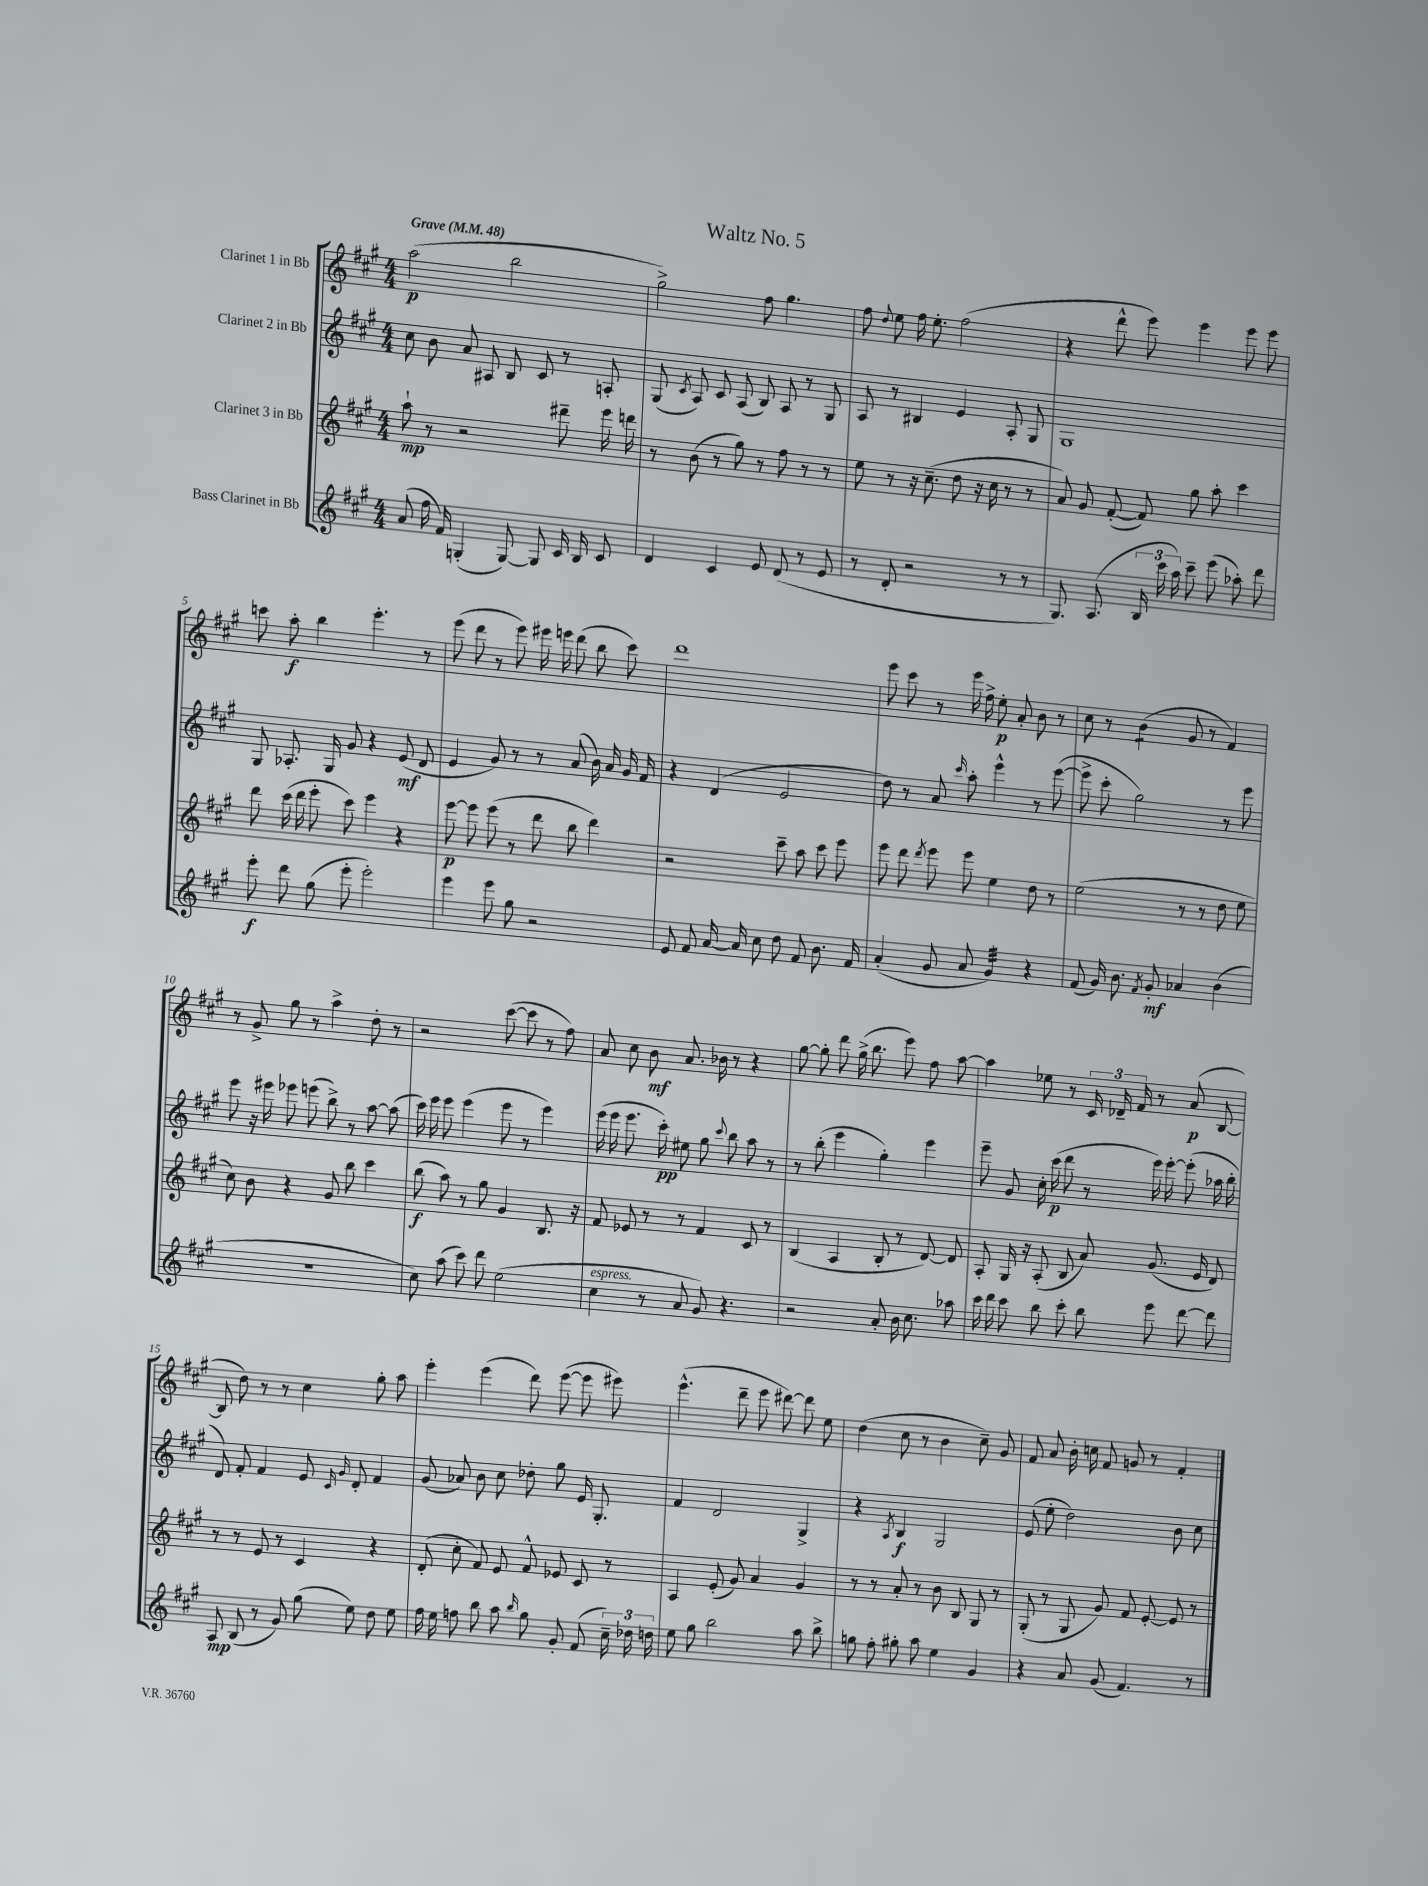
\header { title = "Waltz No. 5" }
<<
\new StaffGroup <<
\new Staff = "s0" \with { instrumentName = "Clarinet 1 in Bb" } {
    \clef treble \key a \major \numericTimeSignature \time 4/4 \tempo "Grave" 4 = 48
    \autoBeamOff a''2\p( b''2 |
    gis''2->) fis''8 gis''4. |
    fis''8 \appoggiatura { d''8 } e''8 fis''16 e''8.-. fis''2( |
    r4 d'''8-^ e'''8) e'''4 e'''8 e'''8 |
    c'''8 a''8-.\f b''4 e'''4.-. r8 |
    e'''8( d'''8 r8 e'''8) eis'''16 e'''16 d'''8( b''8 cis'''8) |
    d'''1 |
    e'''8 cis'''8 r8 e'''16 fis''16-> e''8-.\p a'8-. b'8 r8 |
    cis''8 r8 b'4:8( gis'8 r8 fis'4) |
    r8 gis'8-> gis''8 r8 a''4-> d''8-. r8 |
    r2 cis'''8~( cis'''8 r8 fis''8) |
    a'8 cis''8 b'8\mf a'8. bes'16 r8 r4 |
    gis''8~ gis''8-. d'''8 gis''16->( b''8. e'''8) fis''8 a''8~ |
    a''4 ees''8 r8 \tuplet 3/2 { cis'16 des'16-- fis'16 } r8 a'8\p( b8~ |
    b8 d''8) r8 r8 cis''4 gis''8-. a''8 |
    e'''4-. e'''4( d'''8) e'''8~( e'''8 eis'''8) |
    e'''4.-^( d'''8-- e'''8 dis'''8~) dis'''8 e''8 |
    d''4( cis''8 r8 b'4 cis''8--) gis'8 |
    fis'8 a'8 b'16-. c''16 fis'8 g'8 r8 fis'4-. \bar "|." |
}
\new Staff = "s1" \with { instrumentName = "Clarinet 2 in Bb" } {
    \clef treble \key a \major \numericTimeSignature \time 4/4
    \autoBeamOff cis''8 b'8 a'8 ais8 b8 cis'8 r8 a8-. |
    gis8( \acciaccatura { cis'8 } a8) cis'8 a8( b8) a8 r8 gis8 |
    a8 r8 bis4 e'4 a8-. gis8 |
    gis1 |
    gis8 aes8.-. gis16 gis'8 r4 e'8\mf( d'8 |
    e'4 gis'8) r8 r8 a'8( b'16) a'16 gis'16 fis'16 |
    r4 d'4( e'2 |
    d''8) r8 a'8 \grace { cis'''16 } a''8-. e'''4-^ r8 e'''8~( |
    e'''8-> cis'''8-. gis''2) r8 e'''8 |
    e'''8 r16 eis'''16 ees'''8 e'''8( b''8->) r8 a''8~ a''8( |
    cis'''16) e'''16 e'''8 e'''4( e'''8 r8 e'''4) |
    e'''16( e'''16 e'''8. cis'''16-.\pp) eis''8 gis''8 \appoggiatura { cis'''8 } b''8 a''8 r8 |
    r8 b''8-.( e'''4 gis''4-.) e'''4 |
    e'''8-- gis'8 cis''16-. cis'''16\p( d'''8 r8 e'''16) e'''16~-. e'''8-.( aes''16 b''16-. |
    d'8) fis'8-. fis'4 e'8 \grace { cis'16 gis'16 } d'8-. fis'4 |
    gis'8( aes'8) b'8 cis''8 des''8-. gis''8 e'16 gis8.-. |
    fis'4 d'2 gis4-> |
    r4 \acciaccatura { a8 } b4\f gis2 |
    e'8( e''8-. d''2) b'8 cis''8 \bar "|." |
}
\new Staff = "s2" \with { instrumentName = "Clarinet 3 in Bb" } {
    \clef treble \key a \major \numericTimeSignature \time 4/4
    \autoBeamOff a''8-!\mp r8 r2 dis'''8-- e'''16 d'''16 |
    r8 b'8( r8 gis''8) r8 fis''8 r8 r8 |
    e''8 r8 r16 cis''8.--( d''8 r16 cis''16 r8 r8 |
    a'8) gis'8 fis'8~-.( fis'8) gis''8 a''8-. cis'''4 |
    d'''8 cis'''16( d'''16 e'''8-. cis'''8) e'''4 r4 |
    e'''8~\p e'''8 e'''8( r8 d'''8 b''8 d'''4) |
    r2 cis'''8-- a''8 cis'''8 e'''8 |
    e'''8 d'''8 \acciaccatura { d'''8 } e'''8 e'''8 e''4 d''8 r8 |
    e''2( r8 r8 d''8 e''8 |
    cis''8) b'8 r4 gis'8 b''8 cis'''4 |
    b''8\f( a''8) r8 gis''8 gis'4 b8. r16 |
    fis'8 ees'8 r8 r8 fis'4 cis'8 r8 |
    b4( a4 b8-. r8 d'8~) d'8 |
    a8-. gis16 r16 a8-.( b8 a'8) gis'8.( e'16 d'8) |
    r8 r8 e'8 r8 cis'4 r4 |
    d'8-.( cis''8-. fis'8) e'8 fis'8-^ ees'8 cis'8 r8 |
    a4 e'8-.( gis'8) a'4 gis'4 |
    r8 r8 a'8-. r8 b'8 b8 gis8 r8 |
    gis8-.( r8 gis8 gis'8) fis'8 e'8~-. e'8 r8 \bar "|." |
}
\new Staff = "s3" \with { instrumentName = "Bass Clarinet in Bb" } {
    \clef treble \key a \major \numericTimeSignature \time 4/4
    \autoBeamOff a'8( fis''16 fis'16) g4-.( g8~) g8 cis'16 b16 cis'8 |
    d'4 cis'4 e'8 d'8( r8 e'8 |
    r8 d'8-. r2 r8 r8 |
    gis8.) a8.( \tuplet 3/2 { b16 cis'''16 a''16) } cis'''8-- e'''8( aes''8-.) d'''8 |
    e'''8-.\f d'''8 gis''8( e'''8-. e'''2-.) |
    e'''4 e'''8 gis''8 r2 |
    e'8 fis'8 a'16~ a'16 cis''8 d''8 fis'8 b'8. fis'16 |
    a'4-.( gis'8 a'8 gis'4:32) r4 |
    fis'8( gis'16) b'8. \acciaccatura { fis'8 } gis'8-.\mf aes'4 b'4( |
    R1 |
    cis''8) a''8( cis'''8) d'''8 e''2( |
    cis''4^\markup { \italic "espress." } r8 a'8 gis'8) r4. |
    r2 a'8-. b'16 cis''8. aes''8 |
    cis'''16 d'''16 cis'''8 b''8 cis'''8-. b''8 e'''8 d'''8~ d'''8 |
    a8\mp b8( r8 gis'8) gis''8( e''8) d''8 e''8 |
    fis''16 e''16 f''8 b''8 a''8 \grace { b''16 } gis''8 gis'8-. fis'8( \tuplet 3/2 { cis''16--) des''16 d''16 } |
    e''8 gis''8 b''2 a''8 b''8-> |
    g''8 fis''8-. gis''8-. a''8 e''4 gis'4 |
    r4 a'8 gis'8( fis'4.) r8 \bar "|." |
}
>>
>>
